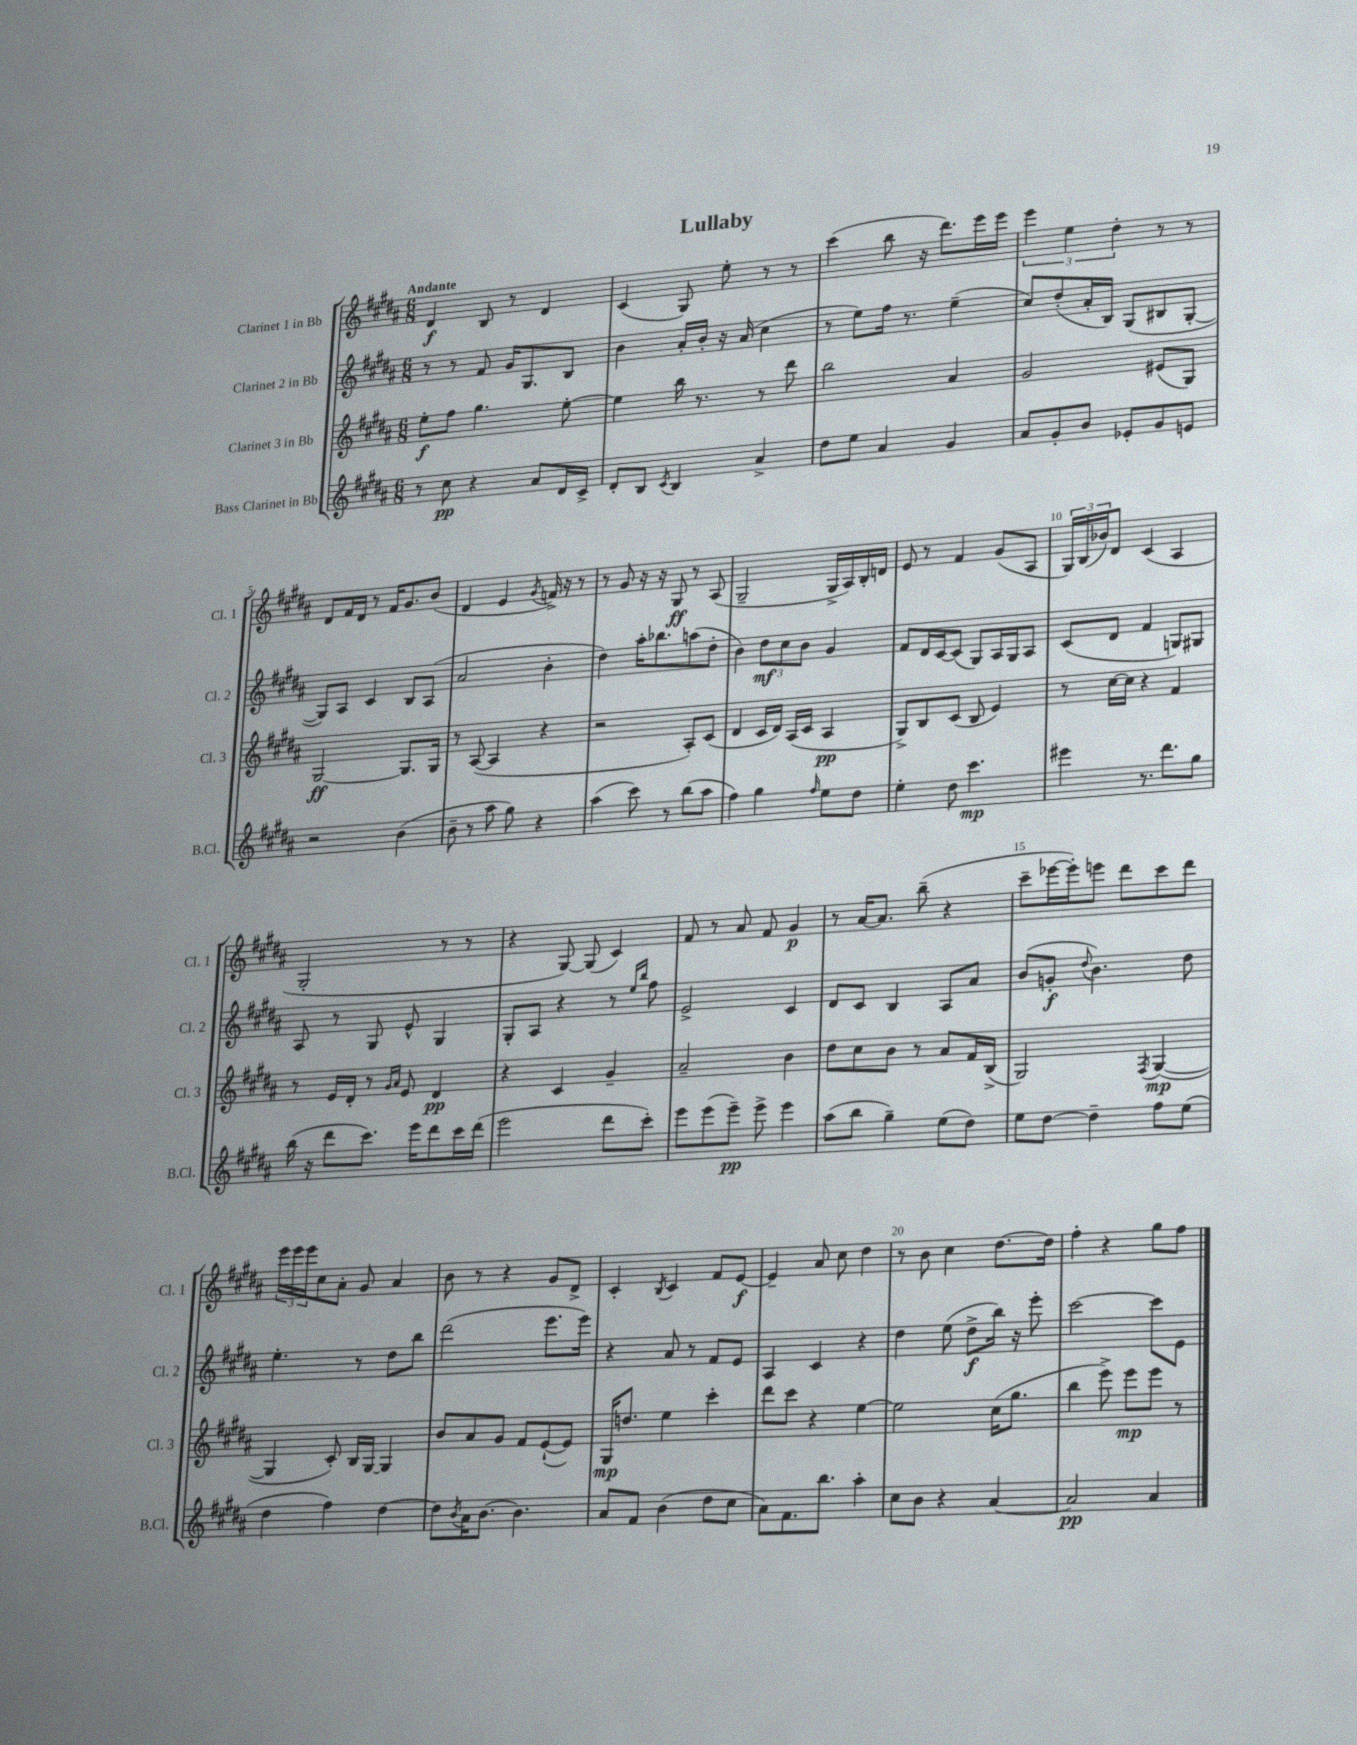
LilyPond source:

\header { title = "Lullaby" }
<<
\new StaffGroup <<
\new Staff = "s0" \with { instrumentName = "Clarinet 1 in Bb" shortInstrumentName = "Cl. 1" } {
    \clef treble \key b \major \numericTimeSignature \time 6/8 \tempo "Andante"
    dis'4\f b8 r8 dis'4 |
    cis'4( gis8) e''8-. r8 r8 |
    cis'''4( b''8 r16 dis'''8.) e'''16 e'''16 |
    \tuplet 3/2 { e'''4 e''4 dis''4-. } r8 r8 |
    dis'8 fis'16 dis'16 r8 fis'16 gis'8. b'8( |
    dis'4 e'4 \acciaccatura { gis'8 } f'16->) r16 r8 |
    r8 gis'8 r16 r16 gis8\ff r8 ais8( |
    gis2-- gis16-> ais16) b16-. d'16 |
    e'8 r8 fis'4 gis'8( ais8 |
    \tuplet 3/2 { gis16) b16( bes'16) } dis'8 cis'4( ais4 |
    gis2-. r8 r8 |
    r4 gis8~) gis8( cis'4) |
    fis'8 r8 ais'8 fis'8 gis'4\p |
    r8 ais'16~ ais'8. b''8--( r4 |
    cis'''8-- ees'''16~ ees'''16-.) e'''8 dis'''8 cis'''8 dis'''8 |
    \tuplet 3/2 { e'''16 e'''16 e'''16 } cis''8 ais'8-. gis'8 ais'4 |
    b'8 r8 r4 gis'8 dis'8-> |
    cis'4-. \acciaccatura { b8 } cis'4 fis'8 e'8~\f |
    e'4-- ais'8 cis''8 dis''4 |
    r8 b'8 cis''4 dis''8.~ dis''16 |
    fis''4-. r4 gis''8 fis''8 \bar "|." |
}
\new Staff = "s1" \with { instrumentName = "Clarinet 2 in Bb" shortInstrumentName = "Cl. 2" } {
    \clef treble \key b \major \numericTimeSignature \time 6/8
    r8 r8 fis'8 gis'16 gis8. b8 |
    b'4 ais'16-. b'16-. r16 ais'16( cis''4 |
    r8 e''8) fis''16 r8. e''4--( |
    cis''8) dis''8-.( ais'16-. b16) gis8( bis8 gis8~-. |
    gis8) ais8 cis'4 b8 ais8( |
    ais'2 b'4-. |
    dis''4) ais''16-. bes''8. a''8( dis''8-. |
    b'4) \tuplet 3/2 { dis''8\mf cis''8 b'8 } gis'4 |
    fis'8 dis'16 cis'16~ cis'8( gis8) ais16 gis16 ais8 |
    cis'8( dis'8 fis'4 g8) gis8 |
    ais8 r8 gis8 e'8-^ gis4 |
    gis8-. ais8 r4 r8 \grace { e''16 b''16 } fis''8 |
    e'2-> cis'4 |
    dis'8 cis'8 b4 ais8 ais'8 |
    b'8( g'8-.\f \appoggiatura { dis''8 } b'4.) dis''8 |
    e''4.-. r8 dis''8 b''8 |
    dis'''2( e'''8. e'''16) |
    r4 ais'8 r8 fis'8 e'8 |
    ais4 cis'4 r4 |
    dis''4 e''8( dis''8->\f b''16) r16 e'''8-. |
    cis'''2~ cis'''8 e'8 \bar "|." |
}
\new Staff = "s2" \with { instrumentName = "Clarinet 3 in Bb" shortInstrumentName = "Cl. 3" } {
    \clef treble \key b \major \numericTimeSignature \time 6/8
    e''8-.\f fis''8 gis''4. e''8~-. |
    e''4 b''16 r8. r8 dis'''8 |
    b''2 ais'4 |
    gis'2 eis'8( gis8) |
    gis2~\ff gis8. gis16 |
    r8 ais8~( ais4 r4 |
    r2 ais8-.) cis'8( |
    dis'4 cis'16 dis'16) ais16( cis'16 ais4\pp |
    gis8->) b8 cis'8( b8 e'4) |
    r8 cis''16~ cis''16 r4 fis'4 |
    r8 e'16 dis'16-. r8 \grace { gis'16 ais'16 } e'8 dis'4\pp |
    r4 cis'4 gis'4-- |
    ais'2-- b'4 |
    dis''8 cis''8 b'8 r8 ais'8 fis'16 b16->( |
    gis2) \acciaccatura { fis8 } gis4~\mp( |
    gis4 cis'8-.) b16 gis16~ gis4 |
    b'8 ais'8 gis'8 fis'8 e'8~-!( e'8) |
    gis16\mp d''8. e''4 cis'''4-. |
    dis'''8 cis'''8 r4 e''4~ |
    e''2 cis''16( gis''8. |
    b''4 e'''8->) e'''8\mp e'''8 r8 \bar "|." |
}
\new Staff = "s3" \with { instrumentName = "Bass Clarinet in Bb" shortInstrumentName = "B.Cl." } {
    \clef treble \key b \major \numericTimeSignature \time 6/8
    r8 cis''8\pp r4 ais'8 dis'16 cis'16-> |
    dis'8-. b8 \acciaccatura { cis'8 } b4 ais'4-> |
    dis''8 e''8 ais'4 gis'4 |
    ais'8 gis'8-. b'8 ees'8-. gis'8 e'8 |
    r2 b'4( |
    b'8-- r8 ais''8 gis''8) r4 |
    ais''4( cis'''8) r8 b''8( ais''8 |
    fis''4) gis''4 \grace { fis''16 } e''8 dis''8 |
    e''4-. dis''8 cis'''4.\mp |
    eis'''4 r8. dis'''8. gis''8 |
    b''16( r16 dis'''8 cis'''8.) e'''16 dis'''8 cis'''16 dis'''16( |
    e'''2 dis'''8 cis'''8-.) |
    e'''8 e'''8( e'''8--\pp) e'''8-> e'''4 |
    ais''8( b''8 gis''4--) e''8( dis''8) |
    e''8 dis''8~ dis''4-- fis''8 e''8( |
    dis''4 fis''4) dis''4~ |
    dis''8 \acciaccatura { b'8 } ais'16 b'8.~ b'4. |
    ais'8 fis'8 b'4( dis''8 cis''8 |
    ais'8) fis'8. b''8. ais''4-. |
    cis''8 b'8 r4 ais'4~ |
    ais'2\pp ais'4 \bar "|." |
}
>>
>>
\layout { \context { \Score \override BarNumber.break-visibility = ##(#f #t #t) barNumberVisibility = #(every-nth-bar-number-visible 5) } }
